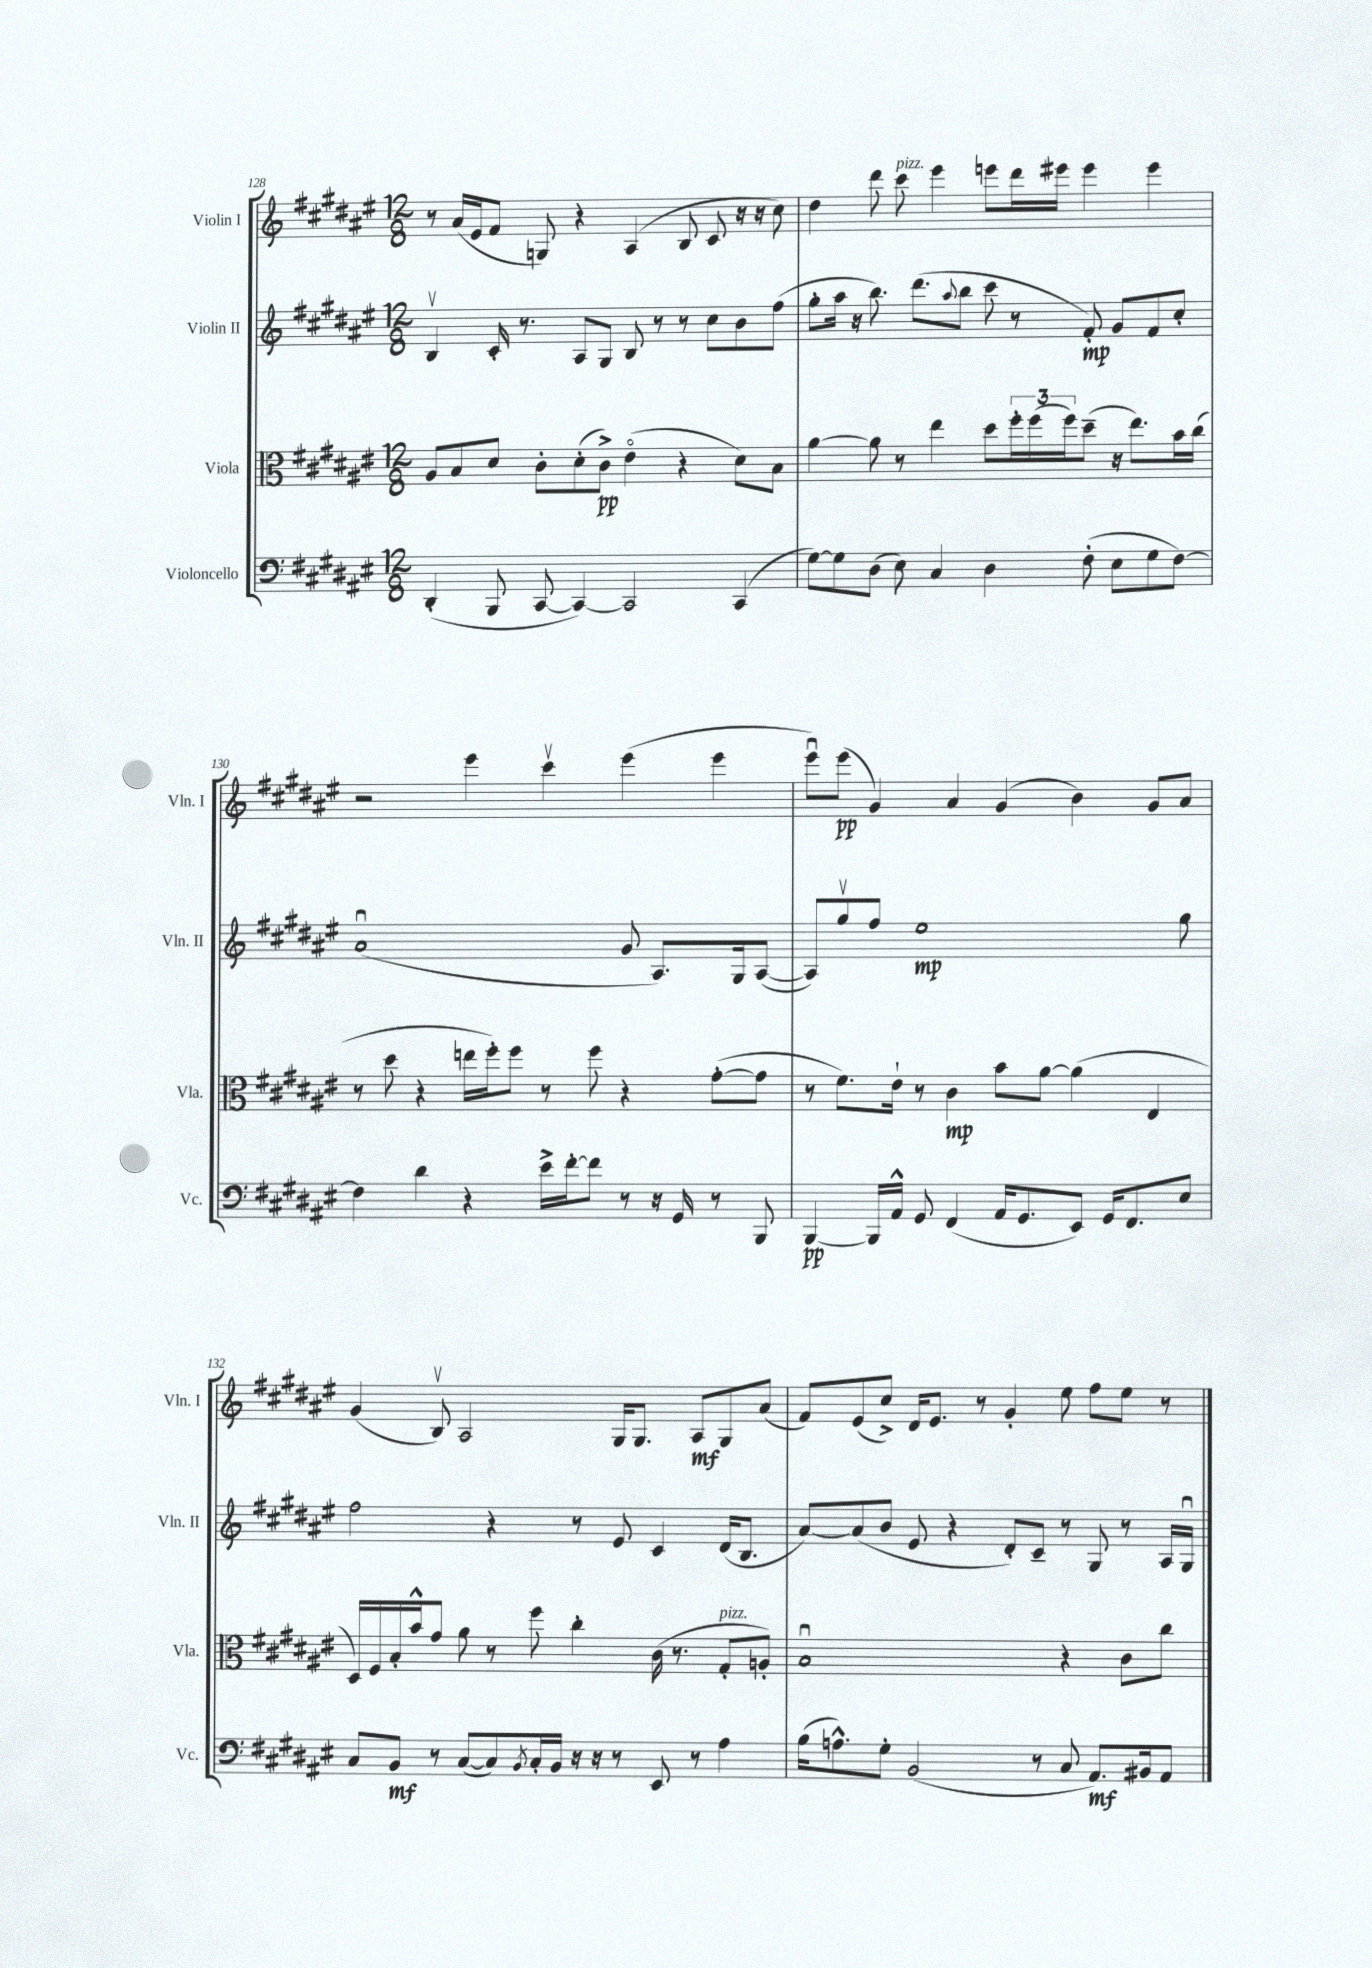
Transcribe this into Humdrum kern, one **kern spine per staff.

**kern	**kern	**kern	**kern
*staff4	*staff3	*staff2	*staff1
*clefF4	*clefC3	*clefG2	*clefG2
*k[f#c#g#d#a#e#]	*k[f#c#g#d#a#e#]	*k[f#c#g#d#a#e#]	*k[f#c#g#d#a#e#]
*M12/8	*M12/8	*M12/8	*M12/8
(4DD#'	8A#	4Bv	8r
.	8B	.	(16a#
.	.	.	16e#
8BBB	8d#	16c#'	8f#
.	.	8.r	.
[8CC#	8c#'	.	8G)
4CC#_)	(8d#'	8A#	4r
.	8c#^)	8G#	.
2CC#]	(4e#o	8B	(4A#
.	.	8r	.
.	4r	8r	8B
.	.	8cc#	8c#
(4CC#	8d#)	8b	16r
.	.	.	16r
.	8B	(8ff#	8cc#)
=	=	=	=
[8G#)	[4a#	8gg#'	4dd#
8G#]	.	16aa#	.
.	.	16r	.
(8D#	8a#]	8.bb)	8ddd#
8E#)	8r	.	8ccc#
.	.	(8.ddd#	.
4C#	4ee#	.	4eee#
.	.	8qqaa#	.
.	.	8bb	.
4D#	8dd#	8ccc#	8eee
.	24ff#'	8r	16ddd#
.	(24ff#	.	.
.	.	.	16eee#
.	24ff#)	.	.
(8F#'	(8dd#~	8f#')	4eee#
8E#	16r	8g#	.
.	8.ee#)	.	.
8G#	.	8f#	4eee#
[8F#)	16b	8cc#'	.
.	(16cc#	.	.
=	=	=	=
4F#]	8r	(1a#u	2r
.	8dd#	.	.
4d#	4r	.	.
4r	16ee	.	4eee#
.	16ff#')	.	.
.	8ff#	.	.
16e#^	8r	.	4ccc#v
[16f#'	.	.	.
8f#]	8ff#	.	.
8r	4r	8g#	(4eee#
16r	.	8.A#)	.
16GG#	.	.	.
8r	([8g#'	.	4eee#
.	.	16G#	.
8BBB	8g#]	([8A#	.
=	=	=	=
[4BBB	8r	8A#])	8eee#u)
.	8.f#)	8gg#v	(8eee#
16BBB]	.	8ff#	4g#)
16AA#^^	16e#`	.	.
8GG#	8r	1ee#	.
(4FF#	4c#	.	4a#
16AA#	8b	.	(4g#
8.GG#	.	.	.
.	[8a#	.	.
8EE#)	(4a#]	.	4b)
16GG#	.	.	.
8.FF#	.	.	.
.	4E#	.	8g#
8E#	.	8gg#	8a#
=	=	=	=
8C#	16D#)	2ff#	(4g#
.	16F#	.	.
8BB	16B'	.	.
.	16b^^	.	.
8r	8g#	.	8Bv)
([8C#	8a#	.	2A#
8C#])	8r	4r	.
8qBB	.	.	.
16C#'	8ff#	.	.
16BB	.	.	.
16r	4cc#'	8r	.
16r	.	.	.
8r	.	8e#	16G#
.	.	.	8.G#
8EE#	(16c#	4c#	.
.	8.r	.	.
8r	.	.	8A#
4A#	8G#'	(16d#	8G#
.	.	8.B	.
.	8A')	.	(8a#
=	=	=	=
(16B	1Bu	[8a#)	8f#)
8.A^^)	.	.	.
.	.	(8a#]	(8e#
8G#'	.	8b	8cc#^)
(2BB	.	8e#	16d#
.	.	.	8.e#
.	.	4r	.
.	.	.	8r
.	.	8d#')	4g#'
8r	.	8c#~	.
8C#	4r	8r	8ee#
8.AA#)	.	8G#	8ff#
.	8c#	8r	8ee#
16BB#	.	.	.
8AA#	8cc#	16A#	8r
.	.	16G#u	.
==	==	==	==
*-	*-	*-	*-
